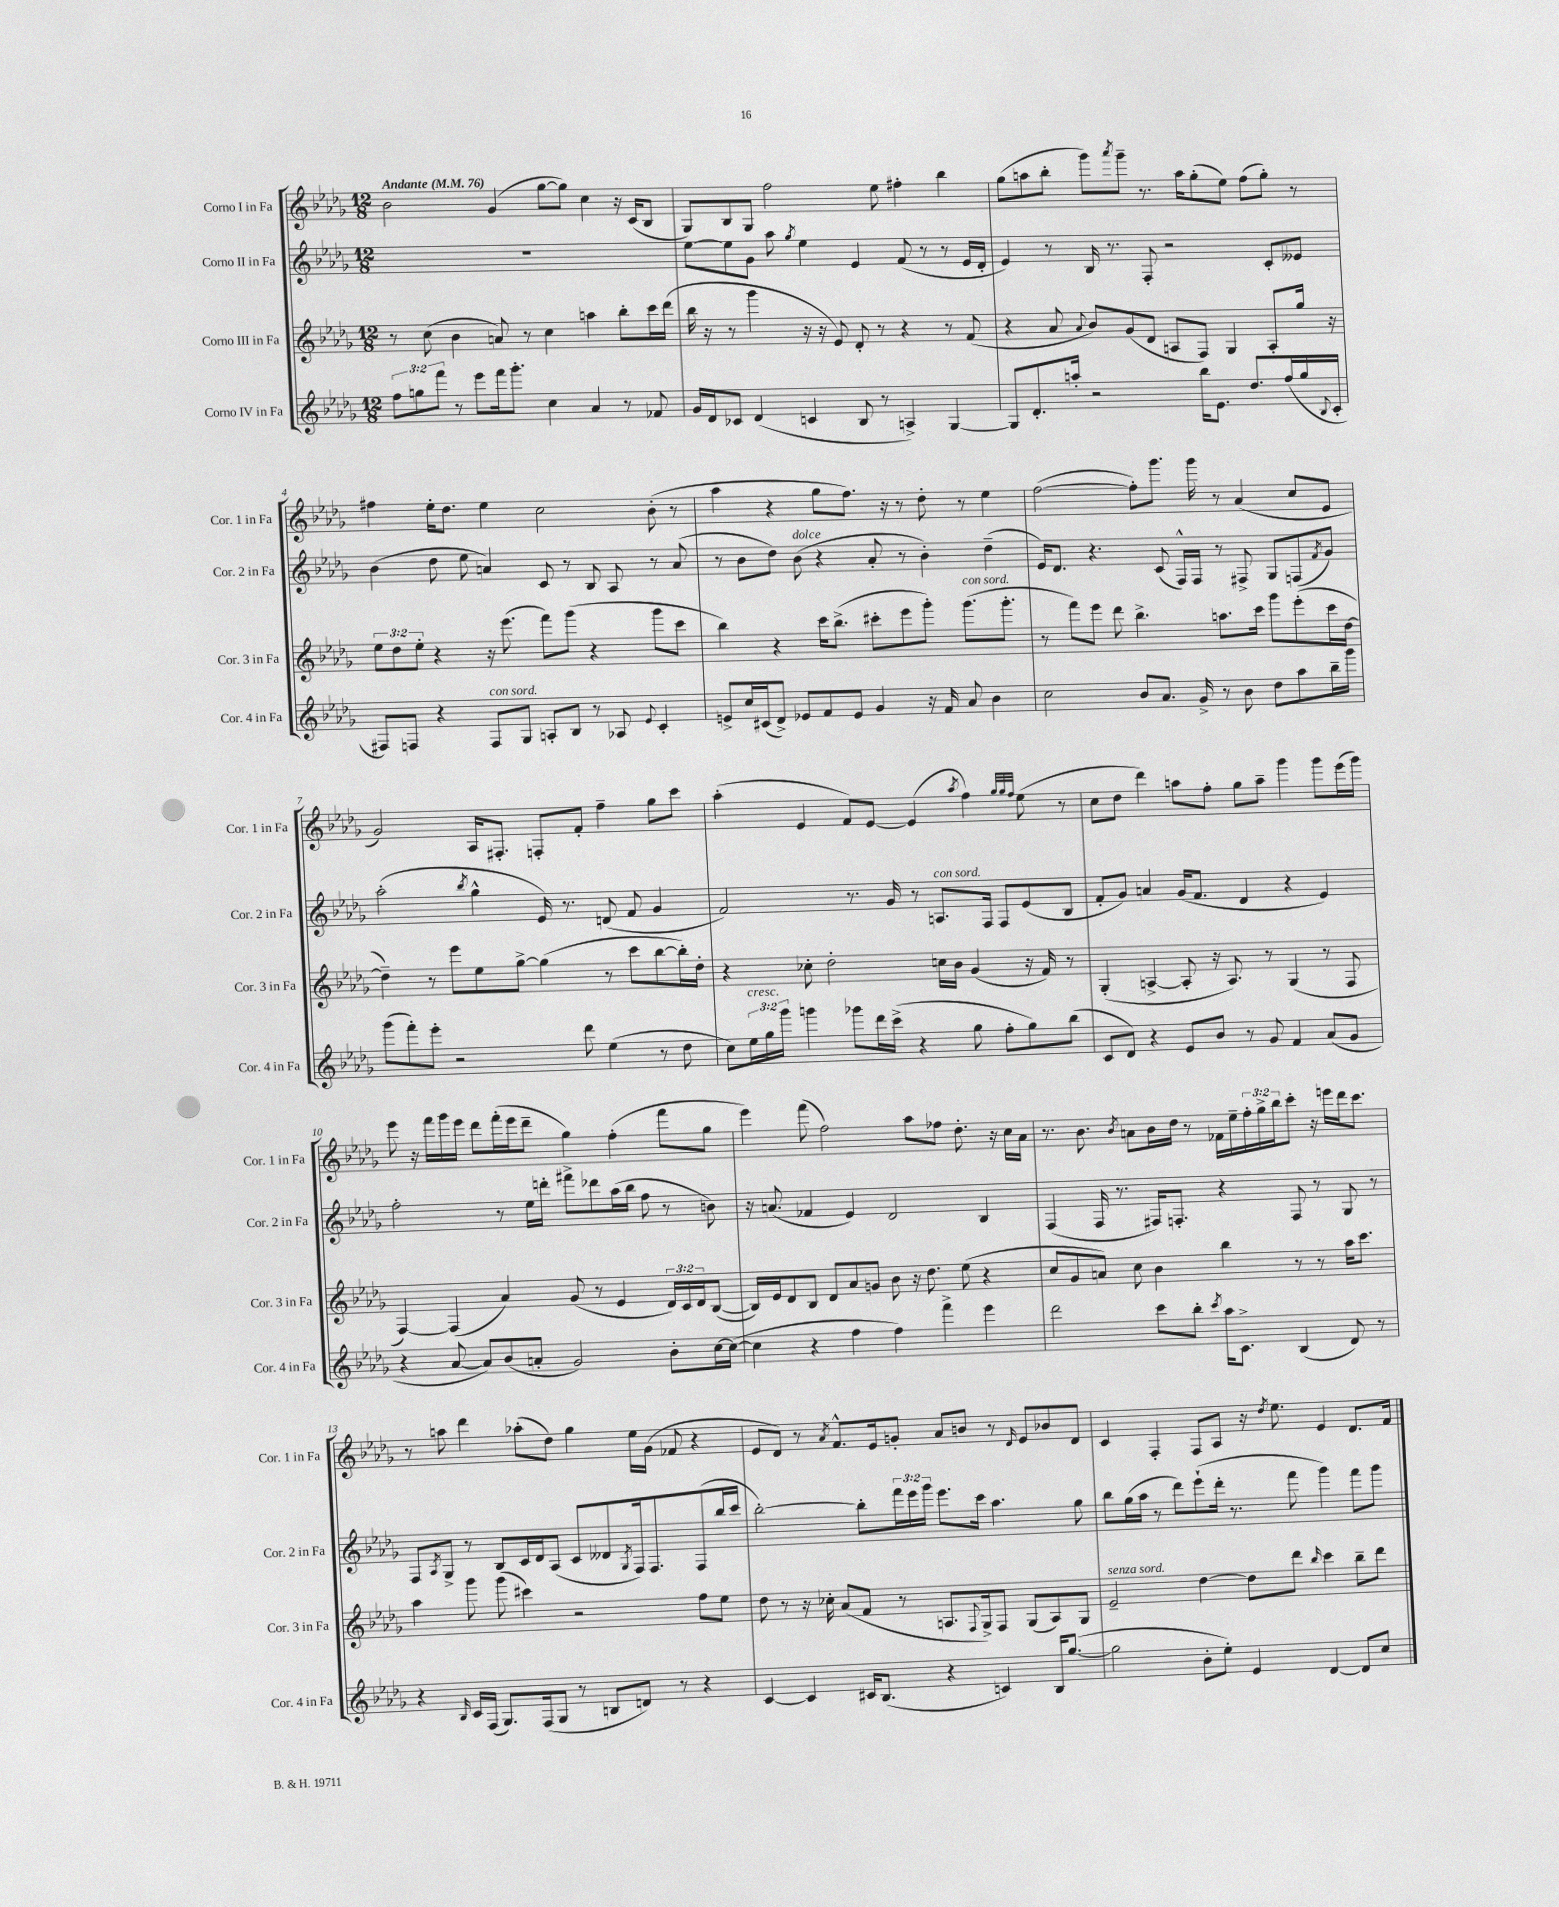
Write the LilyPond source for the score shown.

<<
\new StaffGroup <<
\new Staff = "s0" \with { instrumentName = "Corno I in Fa" shortInstrumentName = "Cor. 1 in Fa" } {
    \clef treble \key des \major \numericTimeSignature \time 12/8 \override Staff.TupletNumber.text = #tuplet-number::calc-fraction-text \tempo "Andante" 4 = 76
    bes'2 ges'4( ges''8~ ges''8) c''4 r16 c'16( bes8 |
    ges8) bes8 ges8 f''2 ees''8 fis''4-. bes''4 |
    ges''8( a''8 bes''8-. ges'''8) \acciaccatura { aes'''8 } ges'''8-- r8. a''16 ges''8-.( ees''8) f''8( ges''8-.) r8 |
    fis''4 ees''16-. des''8. ees''4 c''2 bes'8-.( r8 |
    aes''4 r4 ges''8 f''8.) r16 r8 des''8-. r8 ees''4 |
    f''2~( f''8-.) ges'''8. ges'''16 r8 aes'4( c''8 ees'8 |
    ges'2) aes16 fis8.-. f8-. f'8-. f''4-- ges''8 c'''8 |
    aes''4-.( ees'4 f'8) ees'8~ ees'4( \acciaccatura { aes''8 } f''4) \grace { ges''32 ges''32 f''32 } ees''8( r8 |
    c''8 des''8 des'''4) a''8 f''8-. ges''8 a''8-- ges'''4 ges'''8 ees'''16( ges'''16) |
    ees'''8 r16 f'''16 ges'''16 ees'''16 des'''8 f'''16-.( ees'''16 des'''8-- ges''4) f''4-.( f'''8 ges''8 |
    ees'''4) f'''8( f''2) aes''8 fes''8 des''8.-. r16 c''16 aes'16 |
    r8. bes'8. \acciaccatura { bes'8 } a'8 bes'16 des''16 r8 fes'16 ees''16-- \tuplet 3/2 { f''16-. ges''16-> bes''16 } c'''8-. r16 e'''16 des'''16 c'''8. |
    r8 a''8 des'''4 aes''8-.( des''8) ges''4 ees''16 ges'16( fes'8 r4 |
    ees'8 des'8) r8 \acciaccatura { aes'8 } f'8.-^ ees'16 g'8-. aes'8 b'8 r8 \grace { des'16 } ees'8 bes'8 des'8 |
    c'4 f4-. f8 aes8 r16 \acciaccatura { des''8 } ees''8. ees'4 des'8. f'16 \bar "|." |
}
\new Staff = "s1" \with { instrumentName = "Corno II in Fa" shortInstrumentName = "Cor. 2 in Fa" } {
    \clef treble \key des \major \numericTimeSignature \time 12/8 \override Staff.TupletNumber.text = #tuplet-number::calc-fraction-text
    R1. |
    ees''8~ ees''8 ges'8 aes''8 \acciaccatura { ges''8 } ees''4 ees'4 f'8( r8 r8 ees'16 des'16-. |
    ees'4) r8 bes16 r8. f8-. r2 c'8-. eeses'8 |
    bes'4( des''8 ees''8 a'4) c'8 r8 bes8 aes8 r8 a'8( |
    r8 bes'8 des''8) bes'8^\markup { \italic "dolce" }( r4 aes'8-. r8 bes'4-.) des''4--( |
    ees'16) des'8. r4. c'8( f16-^) f16 r8 fis8-> ges8 f8( \acciaccatura { f'8 } ges'8) |
    aes''2-.( \acciaccatura { bes''8 } ges''4-^ ees'16) r8. d'8( f'8 ges'4 |
    f'2) r8. ges'16 r8 a8.^\markup { \italic "con sord." } f16 f8 ees'8( bes8 |
    f'8-. ges'8) a'4 ges'16( f'8. des'4 r4 ees'4) |
    f''2-. r8 ees''16 d'''16-. fis'''8-> des'''8 aes''16( bes''16 f''8 r8 b'8) |
    r16 a'8.( fes'4 ees'4) des'2 bes4 |
    f4( f16 r8. fis16) f8.-. r4 f8 r8 ges8 r8 |
    f8 \acciaccatura { aes8 } ges8-> r8 bes8 c'16 des'16 aes8( c'8 deses'8 \acciaccatura { ges8 } f16) f8. f8( bes''16 c'''16 |
    bes''2~-.) bes''8-. \tuplet 3/2 { f'''16 ees'''16 ges'''16 } ees'''8. c'''16 aes''4. ges''8 |
    bes''8 ges''16( aes''16 r8 des'''8) ees'''8-!( des'''16-. r8. f'''8 ges'''4) f'''8 ges'''8 \bar "|." |
}
\new Staff = "s2" \with { instrumentName = "Corno III in Fa" shortInstrumentName = "Cor. 3 in Fa" } {
    \clef treble \key des \major \numericTimeSignature \time 12/8 \override Staff.TupletNumber.text = #tuplet-number::calc-fraction-text
    r8 c''8( bes'4 a'8) r8 c''4 a''4 bes''8-. c'''16 des'''16( |
    bes''16 r16 r8 ges'''4 r16 r16 ees'8) des'8-. r8 r4 r8 f'8( |
    r4 aes'8 \appoggiatura { aes'8 } bes'8) ges'8( des'8 a8 f8) ges4 a8-. ges''16 r16 |
    \tuplet 3/2 { ees''8 des''8 ees''8-. } r4 r16 ees'''8.( f'''8) ges'''8( r4 ges'''8 c'''8 |
    bes''4) r4 c'''16 bes''8.->( cis'''8-. ees'''8 ges'''8-.) ges'''8.^\markup { \italic "con sord." }( ges'''8.-. |
    r8 f'''8) ees'''8 des'''8 bes''4.-> a''8. c'''16 ges'''8 ees'''8-.( c'''16 des''16~ |
    des''4--) r8 ees'''8 ees''8 ges''8~-> ges''4( r8 c'''8 bes''8~ bes''16-.) des''16-. |
    r4 ces''8-. des''2-. c''16 bes'16 ges'4( r16 f'16) r8 |
    ges4-.( a4~-> a8-. r16 a8.) r8 ges4( r8 f8 |
    f4~) f4( aes'4) ges'8( r8 ees'4 \tuplet 3/2 { des'16) c'16 des'16 } bes8~( |
    bes16) ees'16 des'8 bes8 des'8 aes'8 g'8 bes'8 r16 des''8. ees''8( r4 |
    c''8 ges'8 a'8) c''8 bes'4 bes''4 r8 r8 aes''16 c'''8. |
    aes''4 ges'''8 ges'''8( cis'''4) r2 f''8 ees''8 |
    des''8 r8 r16 ces''16-. aes'8( f'8 r8 a8. \appoggiatura { f8 } ges16->) f8 ges8( a8) ges8 |
    ees'2--^\markup { \italic "senza sord." } des''4~ des''8 des'''8 \grace { bes''16 } c'''4 bes''8-- des'''8 \bar "|." |
}
\new Staff = "s3" \with { instrumentName = "Corno IV in Fa" shortInstrumentName = "Cor. 4 in Fa" } {
    \clef treble \key des \major \numericTimeSignature \time 12/8 \override Staff.TupletNumber.text = #tuplet-number::calc-fraction-text
    \tuplet 3/2 { f''8 g''8 f'''8 } r8 ees'''8 f'''16 ges'''8.-. c''4 aes'4 r8 fes'8 |
    ges'16 des'16 ces'8 des'4( c'4 bes8 r8 a4->) ges4~ |
    ges8 des'8.-. a''16-. r2 bes''16 ees'8. des''8. f''16( ges''16 \appoggiatura { bes8 } c'16-. |
    fis8) f8 r4 f8^\markup { \italic "con sord." } ges8 a8-. bes8 r8 aes8 \appoggiatura { ees'8 } c'4-. |
    e'8-> c''16 cis'16( des'8->) ees'8 f'8 ees'8 ges'4 r16 f'16 aes'8 bes'4 |
    c''2 bes'8 aes'8. ges'16-> r8 bes'8 des''8 aes''8 bes''16-- ges'''16 |
    ges'''8( f'''8-.) ees'''8-. r2 des'''8 ees''4( r8 des''8 |
    c''8) \tuplet 3/2 { ees''16^\markup { \italic "cresc." } ges''16 ges'''16 } g'''4 ges'''8 des'''16 c'''16->( r4 ges''8 f''8-. ges''8) bes''8( |
    c'8 des'8) r4 ees'8 bes'8 r8 ges'8 f'4 aes'8( ges'8 |
    r4 aes'8~ aes'8) bes'8( a'8-. ges'2) bes'8-. c''16~ c''16~( |
    c''4 r4 f''4 f''4) f'''4-> ees'''4 |
    des'''2 c'''8 bes''8-. \acciaccatura { c'''8 } aes''16 c'8.-> bes4( des'8) r8 |
    r4 \grace { bes16 } c'16 f16( ges8.) f16( ges8 r8 b8 d'8) r8 r4 |
    c'4~ c'4 cis'16 bes8.( r4 c'4) bes16 ges''8.~( |
    ges''2 bes'8-. ees''8-.) ees'4 des'4~ des'8 c''8 \bar "|." |
}
>>
>>
